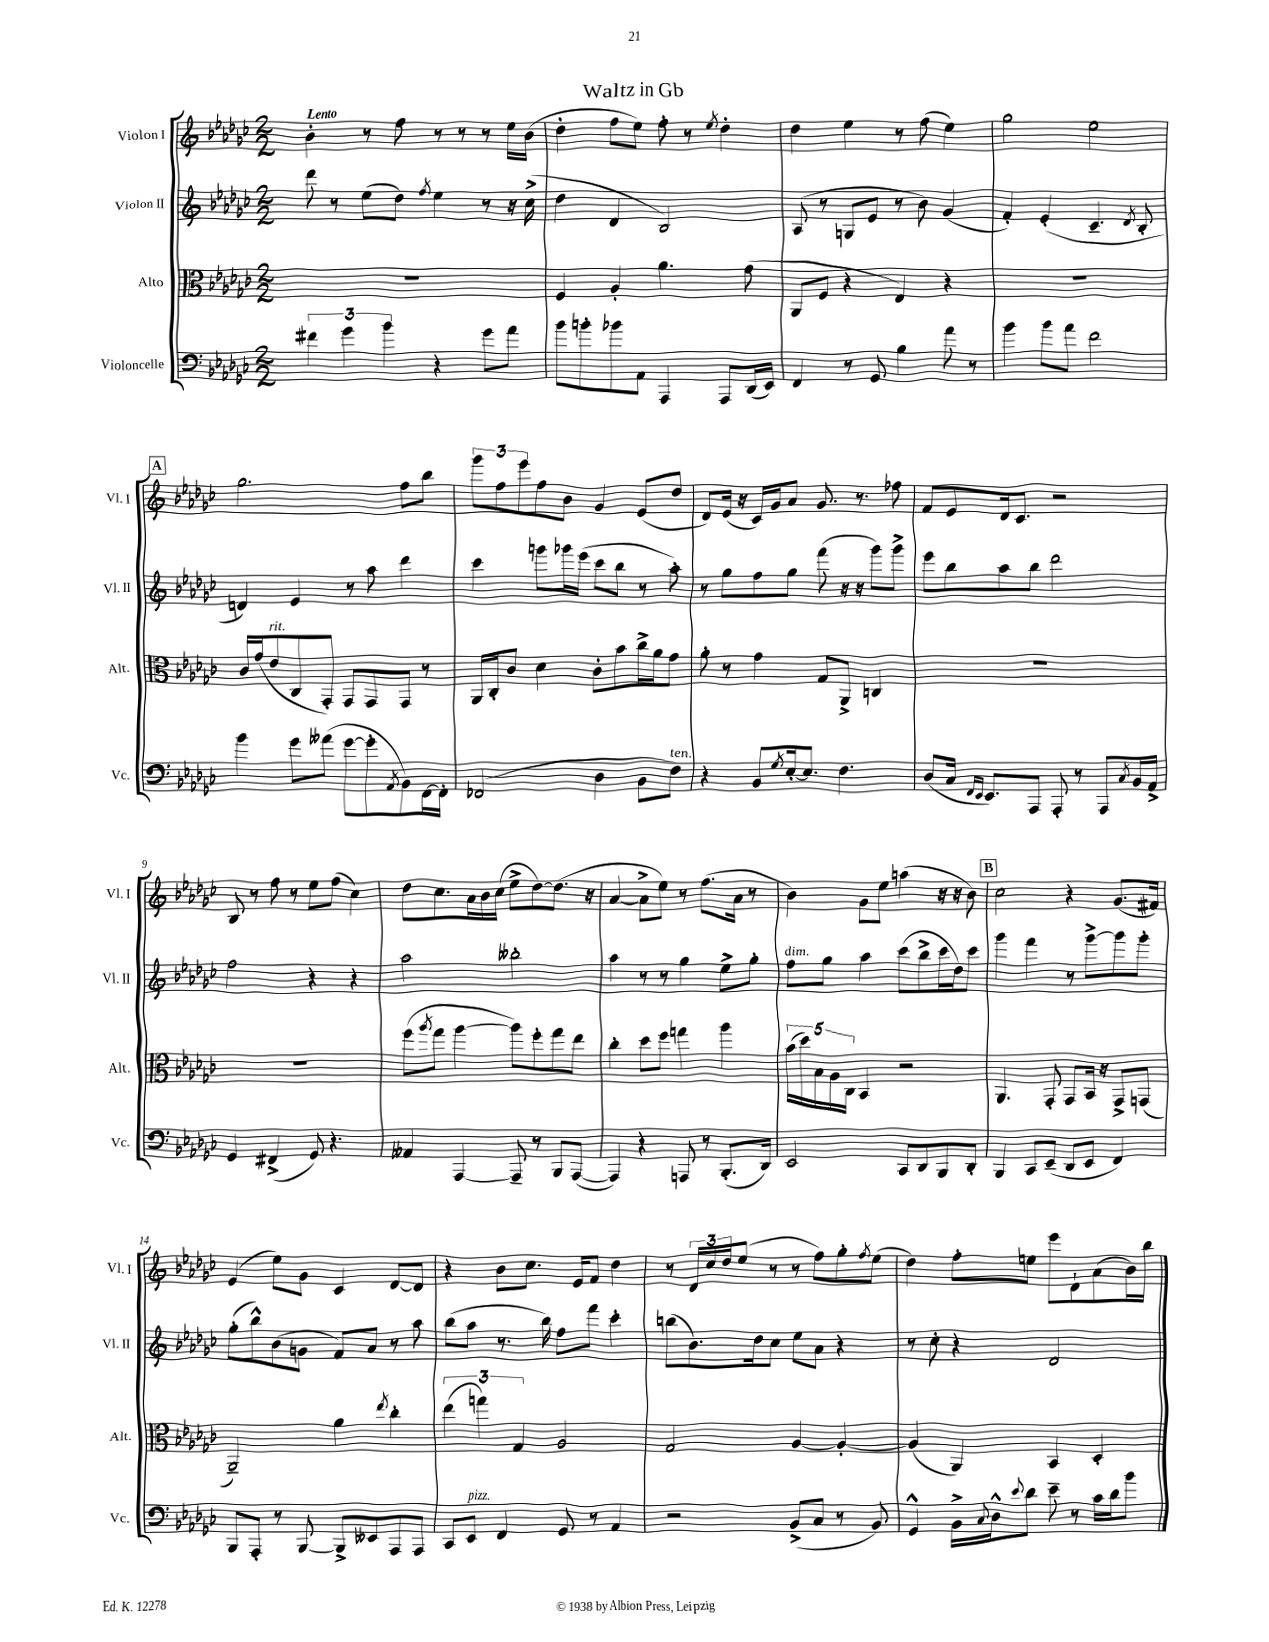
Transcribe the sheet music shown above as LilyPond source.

\header { title = "Waltz in Gb" }
<<
\new StaffGroup <<
\new Staff = "s0" \with { instrumentName = "Violon I" shortInstrumentName = "Vl. I" } {
    \clef treble \key ges \major \numericTimeSignature \time 2/2 \tempo "Lento"
    bes'4-. r8 f''8 r8 r8 r8 ees''16 bes'16( |
    des''4-. f''8 ees''8) f''8-. r8 \acciaccatura { ees''8 } des''4-. |
    des''4 ees''4 r8 f''8( ees''4) |
    ges''2 ees''2 |
    \mark \markup { \box "A" } ges''2. f''8 bes''8 |
    \tuplet 3/2 { ges'''8 f''8 ees'''8 } f''8 bes'8 ges'4 ees'8( des''8 |
    des'8) ees'16( r16 ces'16) ges'16 aes'8 ges'8. r8. fes''8 |
    f'8 ees'8 des'16 ces'8. r2 |
    bes8 r8 f''8 r8 ees''8 f''8( ces''4) |
    des''8 ces''8. aes'16 bes'16 ces''16( ees''8-> des''8~) des''8.( r16 |
    aes'4~ aes'8-> ees''8) r8 f''8.( aes'16 r8 |
    bes'4) ges'8 ees''8 a''4( r16 r16 bes'8) |
    \mark \markup { \box "B" } ces''2 r4 ges'8.( fis'16) |
    ees'4( ees''8) ges'8 ces'4 des'8~ des'8 |
    r4 bes'8 ces''8. ees'16 f'8 des''4 |
    r8 \tuplet 3/2 { des'16 ces''16 des''16 } ees''8( r8 r8 f''8) ges''8-. \acciaccatura { f''8 } ees''8( |
    des''4) f''8-. e''8 ees'''8 des'8-! aes'8( bes'16) bes''16 \bar "|." |
}
\new Staff = "s1" \with { instrumentName = "Violon II" shortInstrumentName = "Vl. II" } {
    \clef treble \key ges \major \numericTimeSignature \time 2/2
    des'''8 r8 ees''8( des''8) \acciaccatura { f''8 } ees''4 r8 r16 ces''16->( |
    des''4 des'4 bes2) |
    aes8( r8 g8 ees'8 r8 bes'8) ges'4( |
    f'4-.) ees'4-.( ces'4.-- \acciaccatura { des'8 } bes8-. |
    \mark \markup { \box "A" } d'4) ees'4 r8 aes''8 des'''4 |
    ces'''4 g'''8 ges'''16 ees'''16( ces'''8 bes''8 r8 aes''8-.) |
    r8 ges''8 f''8 ges''8 f'''8( r16 r16 ges'''8) ges'''8-> |
    ees'''8 bes''8 aes''8 bes''8 des'''2 |
    f''2 r4 r4 |
    aes''2 beses''2-. |
    aes''4 r8 r8 ges''4 ees''8-> ges''8-. |
    f''8^\markup { \italic "dim." } ges''8 aes''4 ces'''8( bes''8-> ces'''16 des''16) ces'''8 |
    \mark \markup { \box "B" } ges'''4 f'''4 r8 ges'''8~-> ges'''8 ges'''8-. |
    ges''8-.( bes''8-^) bes'8( g'8 f'8) aes'8 r8 aes''8 |
    bes''8( aes''8 r8. bes''16) f''8 f'''8 ces'''4-. |
    b''8( bes'8.) des''16 ces''8 ees''8 aes'8 r4 |
    r8 ces''8-. r4 des'2 \bar "|." |
}
\new Staff = "s2" \with { instrumentName = "Alto" shortInstrumentName = "Alt." } {
    \clef alto \key ges \major \numericTimeSignature \time 2/2
    R1 |
    f4 aes4-. aes'4. ges'8( |
    aes,8 f8 r4 ees4) r4 |
    R1 |
    \mark \markup { \box "A" } ces'16 ges'16( ees'8^\markup { \italic "rit." } ces8 ges,8-.) ges,8 ges,8 ges,8 r8 |
    aes,16 ces16-. ces'8 des'4 ces'8-. bes'8 ces''16-> aes'16 ges'8 |
    aes'8-. r8 ges'4 ges8 aes,8-> c4 |
    R1 |
    R1 |
    f''8( \acciaccatura { aes''8 } ges''8 aes''4~ aes''8) f''8-. ges''8 ees''8 |
    ces''4-. des''8 f''8 g''4 aes''4 |
    \tuplet 5/4 { bes'16( des''16) bes16 aes16 ces16 } bes,4 r2 |
    \mark \markup { \box "B" } aes,4. ges,8-. ges,8 bes,16 r16 ges,8-> g,8( |
    aes,2--) aes'4 \acciaccatura { ees''8 } ces''4-. |
    \tuplet 3/2 { ees''4( g''4) ges4 } aes2 |
    ges2 aes4~ aes4~-. |
    aes4( aes,4) bes,4 des4-. \bar "|." |
}
\new Staff = "s3" \with { instrumentName = "Violoncelle" shortInstrumentName = "Vc." } {
    \clef bass \key ges \major \numericTimeSignature \time 2/2
    \tuplet 3/2 { fis'4 ges'4 bes'4 } r4 ges'8 aes'8 |
    bes'8 b'8-. bes'8 aes,8 aes,,4 aes,,8 des,16( ees,16) |
    f,4 r8 ges,8 bes4 aes'8 r8 |
    bes'4 bes'8 aes'8 f'2 |
    \mark \markup { \box "A" } bes'4 ges'8 aeses'8( ges'8~ ges'8-. \acciaccatura { aes,8 } bes,8) f,16~ f,16-. |
    fes,2( des4 bes,8 f8^\markup { \italic "ten." }) |
    r4 bes,8 \acciaccatura { ges8 } ees16~-. ees8. f4. |
    des8( ces16 \grace { f,16 ees,16 } ees,8.) aes,,8 aes,,8-. r8 aes,,8 \acciaccatura { ces8 } bes,16 aes,16-> |
    ges,4 fis,4->( ges,8) r4. |
    aeses,4 aes,,4~ aes,,8-- r8 bes,,8 aes,,8~( |
    aes,,4) r4 a,,8 r8 bes,,8.-.( des,16) |
    ees,2 ces,8 des,8 bes,,8 des,8-. |
    \mark \markup { \box "B" } bes,,4 ces,8 ees,8--( des,8 ees,8 f,4) |
    bes,,8 aes,,8-. r8 bes,,8~ bes,,8-> eeses,8 aes,,8 aes,,8 |
    ces,8 ees,8^\markup { \italic "pizz." } f,4 ges,8 r8 aes,4 |
    r2 bes,8->( ces8 r8 bes,8) |
    ges,4-^ bes,16-> \appoggiatura { ces8 } des16-^ \appoggiatura { ees'8 } des'8 ees'8-- r8 ces'16 des'16 bes'8 \bar "|." |
}
>>
>>
